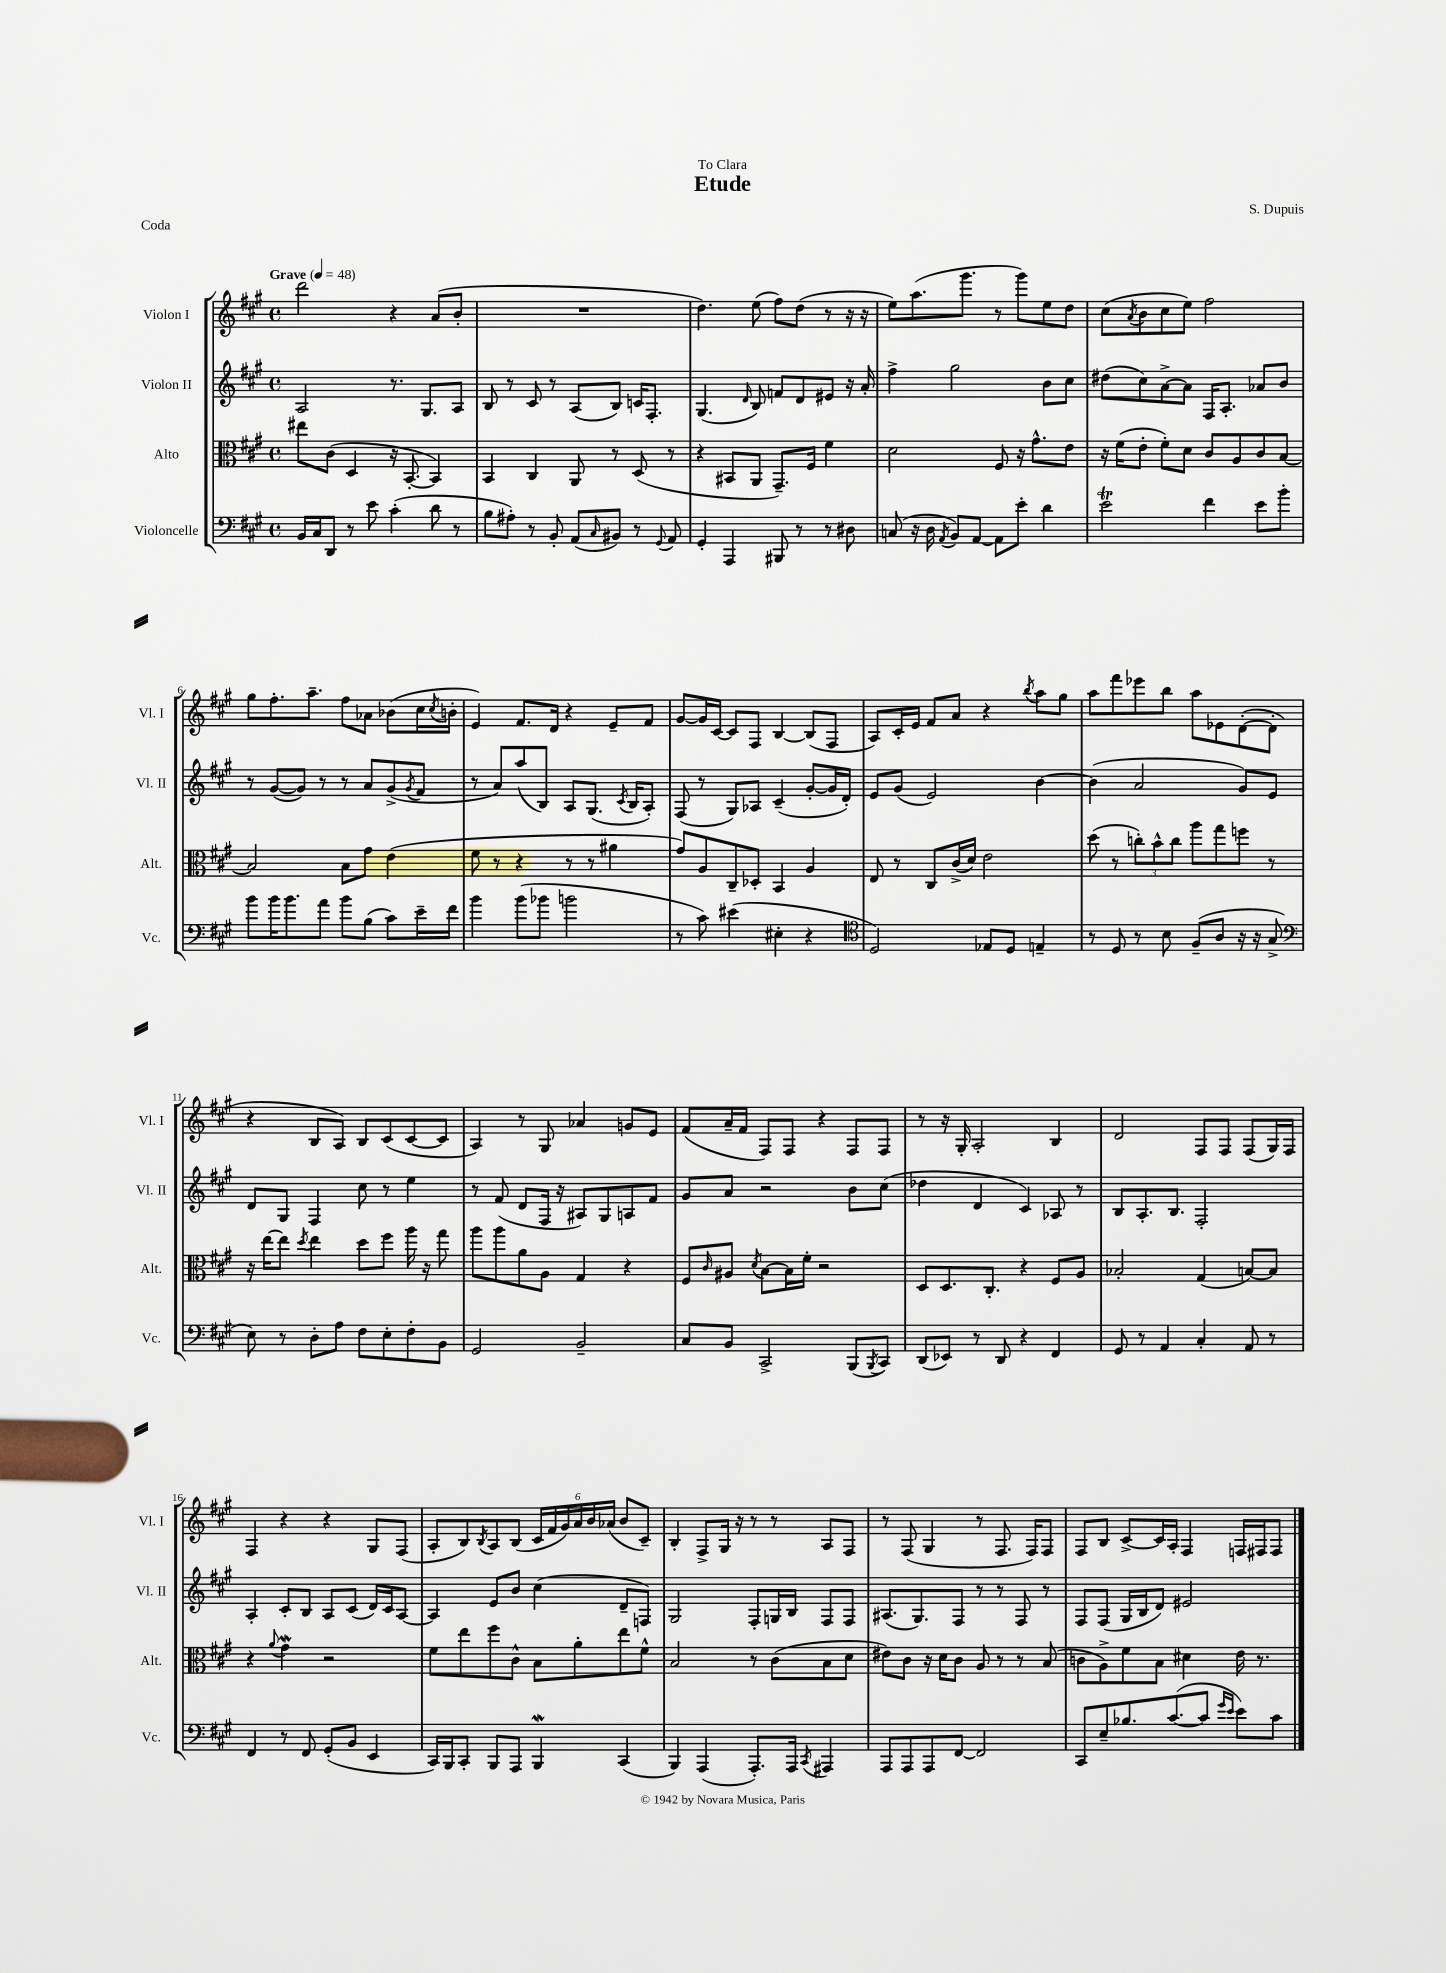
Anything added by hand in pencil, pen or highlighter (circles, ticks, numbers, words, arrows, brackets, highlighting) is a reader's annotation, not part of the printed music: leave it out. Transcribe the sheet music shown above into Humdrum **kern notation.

**kern	**kern	**kern	**kern
*part4	*part3	*part2	*part1
*staff4	*staff3	*staff2	*staff1
*I"Violoncelle	*I"Alto	*I"Violon II	*I"Violon I
*I'Vc.	*I'Alt.	*I'Vl. II	*I'Vl. I
*clefF4	*clefC3	*clefG2	*clefG2
*k[f#c#g#]	*k[f#c#g#]	*k[f#c#g#]	*k[f#c#g#]
*M4/4	*M4/4	*M4/4	*M4/4
*met(c)	*met(c)	*met(c)	*met(c)
*MM48	*MM48	*MM48	*MM48
=1	=1	=1	=1
!	!	!	!LO:TX:a:B:t=Grave
16BB/LL	8ee#X\L	2A/	2ddd\
16C#/J	.	.	.
8DD/J	(8c#\J	.	.
8r	4D/	.	.
8e\	.	.	.
(4c#'\	16r	8.r	4r
.	[8.BB'/	.	.
.	.	8.G#/L	.
8d\	4BB/])	.	(8a/L
8r	.	8A/J	8b'/J
=2	=2	=2	=2
8B\L	4BB/	8B/	1r
8A#X'\J)	.	8r	.
8r	4C#/	8c#/	.
8BB'/	.	8r	.
(8AA/L	8AA/	(8A/L	.
16qqC#/	.	.	.
8BB#X/J)	8r	8B/J)	.
8r	(8D/	16cn/KL	.
.	.	8.F#'/J	.
8qqGG#/	.	.	.
8AA/	8r	.	.
=3	=3	=3	=3
4GG#'/	4r	(4.G#/	4.dd\)
4AAA/	8BB#X/L	.	.
.	.	16qqd/	.
.	8AA/J	8B/)	(8ee\
8BBB#X/	8.GG#~/L)	8fn/L	8ff#\L)
8r	.	8d/	(8dd\J
.	16F#/Jk	.	.
8r	4f#\	8e#X/J	8r
8D#X\	.	16r	16r
.	.	16a'/	16r
=4	=4	=4	=4
(8Cn/	2d\	4ff#^\	8ee\L)
16r	.	.	(8.aa\
16D\	.	.	.
8qAA/	.	.	.
8BB/L)	.	2gg#\	.
.	.	.	8.ggg#\J
[8AA/J	.	.	.
8AA\L]	8F#/	.	8r
8e'\J	16r	.	8ggg#\L)
.	8.g#^^\L	.	.
4d\	.	8b\L	8ee\
.	8e\J	8cc#\J	8dd\J
=5	=5	=5	=5
2eT\	16r	(8dd#X\L	(8cc#\L
.	(16f#\KL	.	.
.	.	.	8qa/
.	8e'\J	8cc#\)	8b\
.	8f#'\L)	[8a^\	8cc#\
.	8d\J	8a\J]	8ee\J)
4f#\	8c#/L	16F#/KL	2ff#\
.	.	8.A'/J	.
.	8A/	.	.
8e\L	8c#/	8a-X/L	.
8b'\J	[8B/J	8b/J	.
!!LO:LB:g=z
=6	=6	=6	=6
8b\L	2B/]	8r	8gg#\L
16b\K	.	([8g#/L	8.ff#'\
8.b\	.	.	.
.	.	8g#/J])	.
.	.	.	8.aa~\J
8a\J	.	8r	.
8b\L	8B\L	8r	8ff#\L
(8B\J	8g#\J	8a/L	8a-X\J
8c#\L)	(4e\	(8g#^/	(8b-X\L
.	.	8qg#/	.
16e~\L	.	8f#/J	16cc#\L
.	.	.	8qcc#/
16f#\JJ	.	.	16bn'\JJ
=7	=7	=7	=7
4b\	8f#\	8r	4e/)
.	8r	8a/L)	.
(8b\L	4r	(8aa/	8.f#/L
8b-X\J	.	8B/J)	.
.	.	.	16d/Jk
2bn\	8r	8A/L	4r
.	8r	(8.G#/J	.
.	4a#X\	.	8e~/L
.	.	8qc#/	.
.	.	16B/KL	.
.	.	8A'/J)	8f#/J
=8	=8	=8	=8
8r	8g#/L)	(8F#/	[8g#/L
8c#\)	8A/	8r	16g#/L]
.	.	.	[16c#/JJ
(4e#X\	8C#~/	8G#/L)	8c#/L]
.	8D-X'/J	8A-X/J	8F#/J
4E#X'\	4BB/	(4c#~/	[4B/
4r	4A/	[8g#'/L	(8B/L]
.	.	16g#/L]	8F#/J
.	.	16d'/JJ)	.
=9	=9	=9	=9
*clefC4	*	*	*
2D/)	8E/	8e/L	8A/L)
.	8r	(8g#/J	16c#'/L
.	.	.	16e/JJ
.	8C#/L	2e/)	8f#/L
.	(16c#^/L	.	8a/J
.	16d/JJ)	.	.
8E-X/L	2e\	.	4r
8D/J	.	.	.
.	.	.	8qbb/
4En~/	.	[4b\	8aa\L
.	.	.	8gg#\J
=10	=10	=10	=10
8r	(8dd\	(4b\]	8aa\L
8D/	8r	.	8fff#\
8r	12ccn'\L)	2a/	8eee-X\
.	12b^^\	.	.
8B\	.	.	8bb\J
.	12cc\J	.	.
(8F#~/L	8aa\L	.	8aa\L
8A/J	8gg#\	.	8e-X\
16r	8ffn\J	8g#/L)	([8d'\
16r	.	.	.
8G#^/	8r	8e/J	8d'\J]
!!LO:LB:g=z
=11	=11	=11	=11
*clefF4	*	*	*
8E\)	16r	8d/L	4r
.	[16ee\KL	.	.
8r	8ee\J]	8G#/J	.
.	8qdd/	.	.
8D'\L	4ee\	4F#/	8B/L
8A\J	.	.	8A/J)
8F#\L	8dd\L	8cc#\	8B/L
8E'\	8ff#\J	8r	(8c#/
8F#'\	16aa\	4ee\	[8c#/
.	16r	.	.
8BB\J	8gg#\	.	8c#/J]
=12	=12	=12	=12
2GG#/	8aa\L	8r	4A/)
.	8aa\	(8f#/	.
.	8a\	8d/L	8r
.	8A\J	16F#/Jk	8G#/
.	.	16r	.
2BB~/	4G#/	8A#X/L)	4a-X/
.	.	8G#/	.
.	4r	8An/	8gn/L
.	.	8f#/J	8e/J
=13	=13	=13	=13
8C#/L	8F#/L	8g#/L	(8f#/L
.	16qqc#/	.	.
8BB/J	8A#X/J	8a/J	16a~/L
.	.	.	16f#/JJ
.	8qd/	.	.
2CC#^/	[8B\L	2r	8F#/L)
.	16B\L]	.	8F#/J
.	16f#'\JJ	.	.
.	2r	.	4r
(8BBB/L	.	8b\L	8F#/L
8qBBB/	.	.	.
8CC#/J)	.	(8cc#\J	8F#/J
=14	=14	=14	=14
(8DD/L	8D/L	4dd-X\	8r
8EE-X/J)	8.D/	.	16r
.	.	.	16G#'/
8r	.	4d/	2A'/
.	8.C#'/J	.	.
8DD/	.	.	.
4r	4r	4c#/)	.
4FF#/	8F#/L	8A-X/	4B/
.	8A/J	8r	.
=15	=15	=15	=15
8GG#/	2B-X'/	8B/L	2d/
8r	.	8.A'/	.
4AA/	.	.	.
.	.	8.B/J	.
4C#'/	(4G#/	2F#'/	8F#/L
.	.	.	8F#/J
8AA/	[8Bn/L)	.	(8F#/L
8r	8B/J]	.	16G#/L)
.	.	.	16F#/JJ
!!LO:LB:g=z
=16	=16	=16	=16
4FF#/	4r	4A'/	4F#/
.	8qqa/	.	.
8r	4g#W\	8c#'/L	4r
8FF#/	.	8B/J	.
(8GG#'/L	2r	8A/L	4r
8BB/J	.	(8c#/J	.
4EE/	.	16d/LL)	8G#/L
.	.	16c#/J	.
.	.	[8A/J	(8F#/J
=17	=17	=17	=17
16CC#/LL)	8f#\L	4A/]	8A'/L
16BBB/J	.	.	.
8CC#'/J	8ee\	.	8B/)
.	.	.	8qB/
8BBB/L	8ff#\	8e/L	8A/
8AAA/J	8c#^^\J	8b/J	(8B/J
4BBBW/	8B\L	(4cc#\	24c#/LL
.	.	.	24f#/
.	.	.	24g#/)
.	8a'\	.	24a/
.	.	.	24b/
.	.	.	(24a-X/JJ
(4CC#/	8ee\	8d~/L	8b/L
.	8f#^^\J	8Fn/J)	8c#~/J)
=18	=18	=18	=18
4BBB/)	2B/	2G#/	4B'/
(4AAA/	.	.	8F#^/L
.	.	.	16G#/Jk
.	.	.	16r
8.AAA'/L)	8r	8F#'/L	8r
.	(8c#\L	16Gn/L	8r
16AAA/Jk	.	16B/JJ	.
8qCC#/	.	.	.
4AAA#X/	8B\	8F#/L	8A/L
.	8d\J	8F#/J	8F#/J
=19	=19	=19	=19
8AAA/L	8e#X\L)	(8.A#X/L	8r
8AAA/	8c#\J	.	(8F#/
.	.	8.G#/)	.
8AAA/	16r	.	4G#/
.	16d\KL	.	.
[8FF#/J	8c#\J	8F#/J	.
2FF#/]	8A/	8r	8r
.	8r	8r	8.F#/
.	8r	8F#/	.
.	.	.	16F#/KL)
.	(8B/	8r	8F#/J
=20	=20	=20	=20
8CC#/L	8cn\L	8F#/L	8F#/L
8E~/	8A^\)	(8F#/J	8B/J
8.B-X/	8f#\	16G#/LL	[8c#^/L
.	.	16B/J	.
.	8B\J	8d/J)	16c#/L]
([8.c#/	.	.	16A'/JJ
.	4d#X\	2e#X/	4F#/
8c#/J]	.	.	.
16qqg#/LL	.	.	.
16qqe/JJ	.	.	.
8e\L)	16e\	.	16Fn/LL
.	8.r	.	16F#X/J
8c#\J	.	.	8F#/J
==	==	==	==
*-	*-	*-	*-
